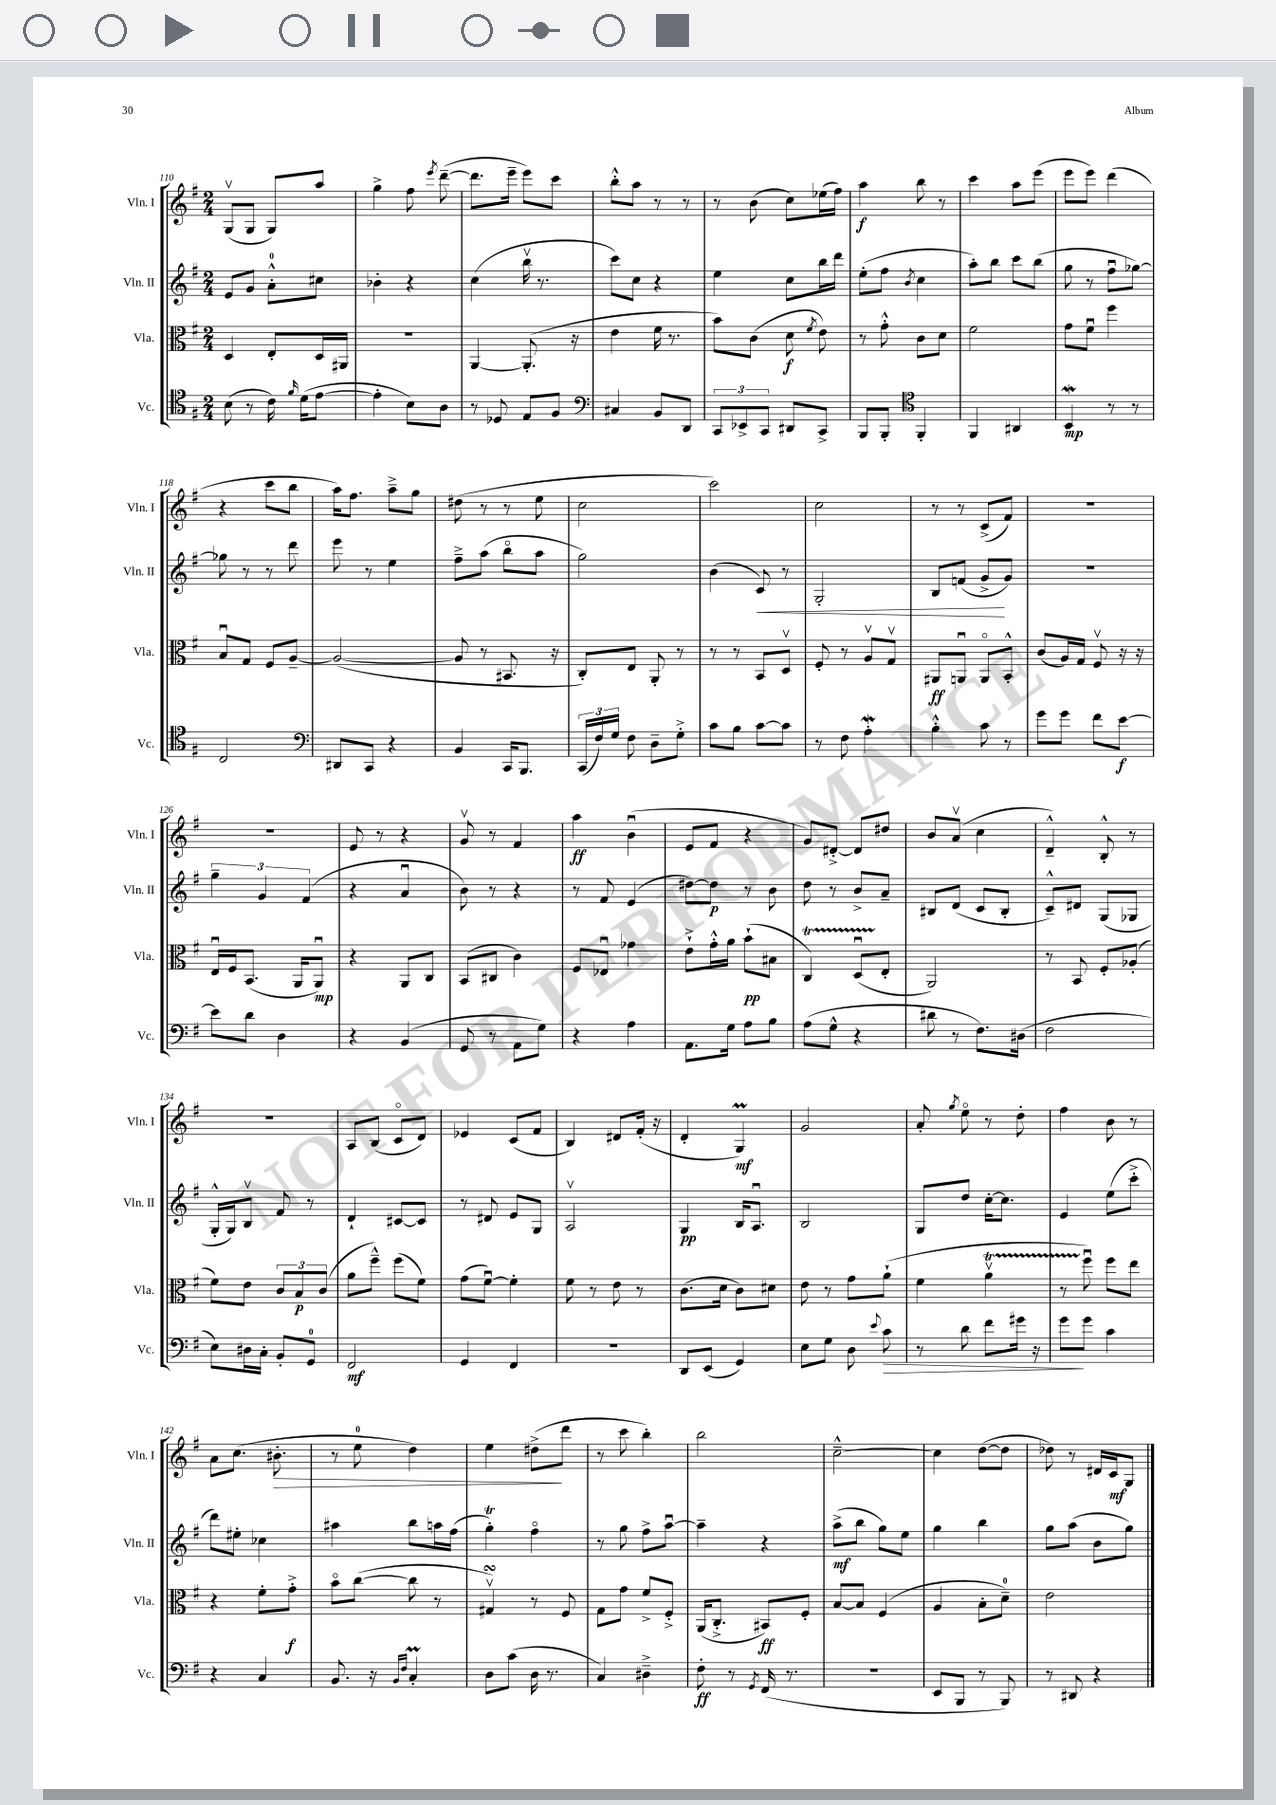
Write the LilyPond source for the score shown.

<<
\new StaffGroup <<
\new Staff = "s0" \with { instrumentName = "Vln. I" shortInstrumentName = "Vln. I" } {
    \clef treble \key g \major \numericTimeSignature \time 2/4
    \autoBeamOff g8[\upbow( g8] g8[) a''8] |
    g''4-> fis''8 \acciaccatura { e'''8 } d'''8~--( |
    d'''8.[ e'''16]-- e'''8[) c'''8] |
    b''8[-.-^ a''8] r8 r8 |
    r8 b'8( c''8[) ees''16( fis''16]) |
    a''4\f b''8 r8 |
    c'''4 a''8[ e'''8]( |
    e'''8[ e'''8]) d'''4( |
    r4 c'''8[ b''8] |
    a''16[) fis''8.] a''8[---> g''8] |
    dis''8( r8 r8 e''8 |
    c''2 |
    c'''2) |
    c''2 |
    r8 r8 c'8[->( fis'8]) |
    R2 |
    r2 |
    e'8 r8 r4 |
    g'8\upbow r8 fis'4 |
    a''4\ff b'4\downbow( |
    e'8[ fis'8] r4 |
    g'8[) dis'8]~-.-> dis'8[ dis''8] |
    b'8[ a'8]\upbow( c''4 |
    d'4---^) b8-.-^ r8 |
    r2 |
    a8[ b8]( c'8[\flageolet d'8]) |
    ees'4 c'8[( fis'8] |
    b4) dis'8[ fis'16]-.( r16 |
    d'4-. g4\prall\mf) |
    g'2 |
    a'8-. \acciaccatura { g''8 } e''8\flageolet r8 d''8-. |
    fis''4 b'8 r8 |
    a'8[ c''8.]( bis'8.-.\> |
    r8 e''8-0 d''4) |
    e''4 dis''8[->\!( d'''8] |
    r8 c'''8 b''4-.) |
    b''2 |
    c''2~---^ |
    c''4 d''8[~( d''8] |
    des''8) r8 dis'16[ c'16\mf g8] \bar "|." |
}
\new Staff = "s1" \with { instrumentName = "Vln. II" shortInstrumentName = "Vln. II" } {
    \clef treble \key g \major \numericTimeSignature \time 2/4
    \autoBeamOff e'8[ g'8] a'8[-0-.-^ cis''8] |
    bes'4-. r4 |
    c''4( b''16\upbow r8. |
    c'''8[) c''8] r4 |
    e''4 c''8[ b''16 d'''16] |
    e''8[-.( fis''8] \acciaccatura { b'8 } c''4 |
    a''8[-.) b''8] c'''8[ b''8]( |
    g''8 r8 fis''8[\downbow ges''8]~) |
    ges''8 r8 r8 d'''8 |
    e'''8 r8 e''4 |
    fis''8[---> a''8]( b''8[\flageolet a''8] |
    g''2) |
    b'4( c'8\<) r8 |
    g2-. |
    b8[ f'8]( g'8[->\! g'8]) |
    r2 |
    \tuplet 3/2 { g''4-- g'4 fis'4( } |
    r4 a'4\downbow |
    b'8) r8 r4 |
    r8 fis'8 e'4( |
    dis''8[~) dis''8]\p r8 b'8 |
    d''8 r8 b'8[-> a'8]-- |
    bis8[ d'8]( c'8[ bis8]-. |
    c'8[---^) dis'8] g8[( ges8] |
    g16[-.-^ g16) b8]\upbow fis'8 r8 |
    d'4-! cis'8[~ cis'8] |
    r8 dis'8 e'8[ g8] |
    a2\upbow |
    g4\pp b16[ a8.]\downbow |
    b2 |
    g8[ d''8] c''16[~-. c''8.] |
    e'4 e''8[( c'''8]-.-> |
    d'''8[) eis''8]-. ces''4 |
    ais''4 b''8[ a''16 fis''16]( |
    g''4-.\trill) fis''4\flageolet |
    r8 g''8 fis''8[-> a''8]~\downbow |
    a''4-- r4 |
    a''8[->\mf( b''8] g''8[) e''8] |
    g''4 b''4 |
    g''8[ a''8]( b'8[ g''8]) \bar "|." |
}
\new Staff = "s2" \with { instrumentName = "Vla." shortInstrumentName = "Vla." } {
    \clef alto \key g \major \numericTimeSignature \time 2/4
    \autoBeamOff d4 e8[-. d16 ais,16] |
    r2 |
    a,4~ a,8.-.( r16 |
    e'4 fis'16 r8. |
    b'8[) c'8]( d'8\f \acciaccatura { fis'8 } e'8) |
    r8 g'8-.-^ c'8[ d'8] |
    fis'2 |
    g'8[ fis'8]\downbow fis''4 |
    b8[\downbow g8] fis8[ a8]~-- |
    a2~( |
    a8 r8 bis,8. r16 |
    c8[-.) e8] a,8-. r8 |
    r8 r8 b,8[ d8]\upbow |
    fis8-. r8 a8[\upbow g8]\upbow |
    ais,8[\ff a,8]\downbow a,8[\flageolet b,8]-.-^ |
    c'8[( a16) g16] fis8\upbow r16 r16 |
    e16[\downbow fis16 b,8.]( a,16[ a,8]\downbow\mp) |
    r4 a,8[ c8] |
    b,8[( cis8] c'4) |
    fis8[ ees8]\downbow ges'4 |
    e'8[-!-> g'16-.-^ a'16] b'8[-!\pp( bis8] |
    c4\startTrillSpan) d8[\downbow( e8]-.\stopTrillSpan |
    a,2) |
    r8 b,8 fis8[-. aes8]-.( |
    fis'8[) e'8] \tuplet 3/2 { c'8[ b8\p c'8]( } |
    a'8[ fis''8]---^) fis''8[( fis'8]) |
    g'8[( fis'8]~\downbow) fis'4-. |
    fis'8 r8 e'8 r8 |
    c'8.[( d'16] c'8[) dis'8] |
    e'8 r8 g'8[ a'8]-!( |
    fis'4 a'4\upbow\startTrillSpan |
    r8 fis''8\downbow\stopTrillSpan) fis''8[ e''8] |
    r4 fis'8[-. g'8]-.->\f |
    b'8[\flageolet c''8]~( c''8 r8 |
    gis4\upbow\turn) r8 fis8 |
    g8[ g'8] fis'8[-> fis8]-.-> |
    a,16[( c8.]-.-> bis,8[\ff) fis8]-. |
    b8[~ b8] fis4( |
    a4 b8[-. d'8]-0--) |
    e'2 \bar "|." |
}
\new Staff = "s3" \with { instrumentName = "Vc." shortInstrumentName = "Vc." } {
    \clef tenor \key g \major \numericTimeSignature \time 2/4
    \autoBeamOff b8( r8 c'16) \grace { fis'16 } d'16[( e'8]~ |
    e'4-. b8[) a8] |
    r8 des8 e8[ fis8] |
    \clef bass cis4 b,8[ d,8] |
    \tuplet 3/2 { c,8[ ees,8-> c,8] } dis,8[ c,8]-> |
    b,,8[ b,,8]-. \clef tenor fis,4-. |
    fis,4 ais,4 |
    b,4\mordent\mp r8 r8 |
    c2 |
    \clef bass dis,8[ c,8] r4 |
    b,4 c,16[ b,,8.] |
    \tuplet 3/2 { c,16[( fis16) g16] } fis8 d8[-- g8]-.-> |
    c'8[ b8] c'8[~ c'8] |
    r8 fis8 a4-.\mordent |
    b4-.-^ c'8 r8 |
    g'8[ g'8] fis'8[ e'8]~\f |
    e'8[ d'8] d4 |
    r4 b,4( |
    g,8 r8 a,8[ g8]) |
    r4 a4 |
    a,8.[ g16] a8[ b8] |
    a8[( g8]-^ r4 |
    dis'8 r8 fis8.[) dis16]( |
    fis2 |
    e8[) dis16 c16]-. b,8[-. g,8]-0 |
    fis,2\mf |
    g,4 fis,4 |
    R2 |
    d,8[ e,8]( g,4) |
    e8[ g8] d8 \appoggiatura { e'8 } c'8\> |
    r8 d'8 fis'8[ gis'16] r16 |
    g'8[\! g'8] c'4 |
    r4 c4 |
    b,8. r16 \grace { b,16[ fis16] } c4-.\prall |
    d8[ c'8]( d16 r8. |
    c4) dis4---> |
    fis8-.\ff r8 \acciaccatura { g,8 } fis,16( r8. |
    r2 |
    e,8[ b,,8] r8 b,,8) |
    r8 dis,8 r4 \bar "|." |
}
>>
>>
\layout { \context { \Score currentBarNumber = #110 } }
